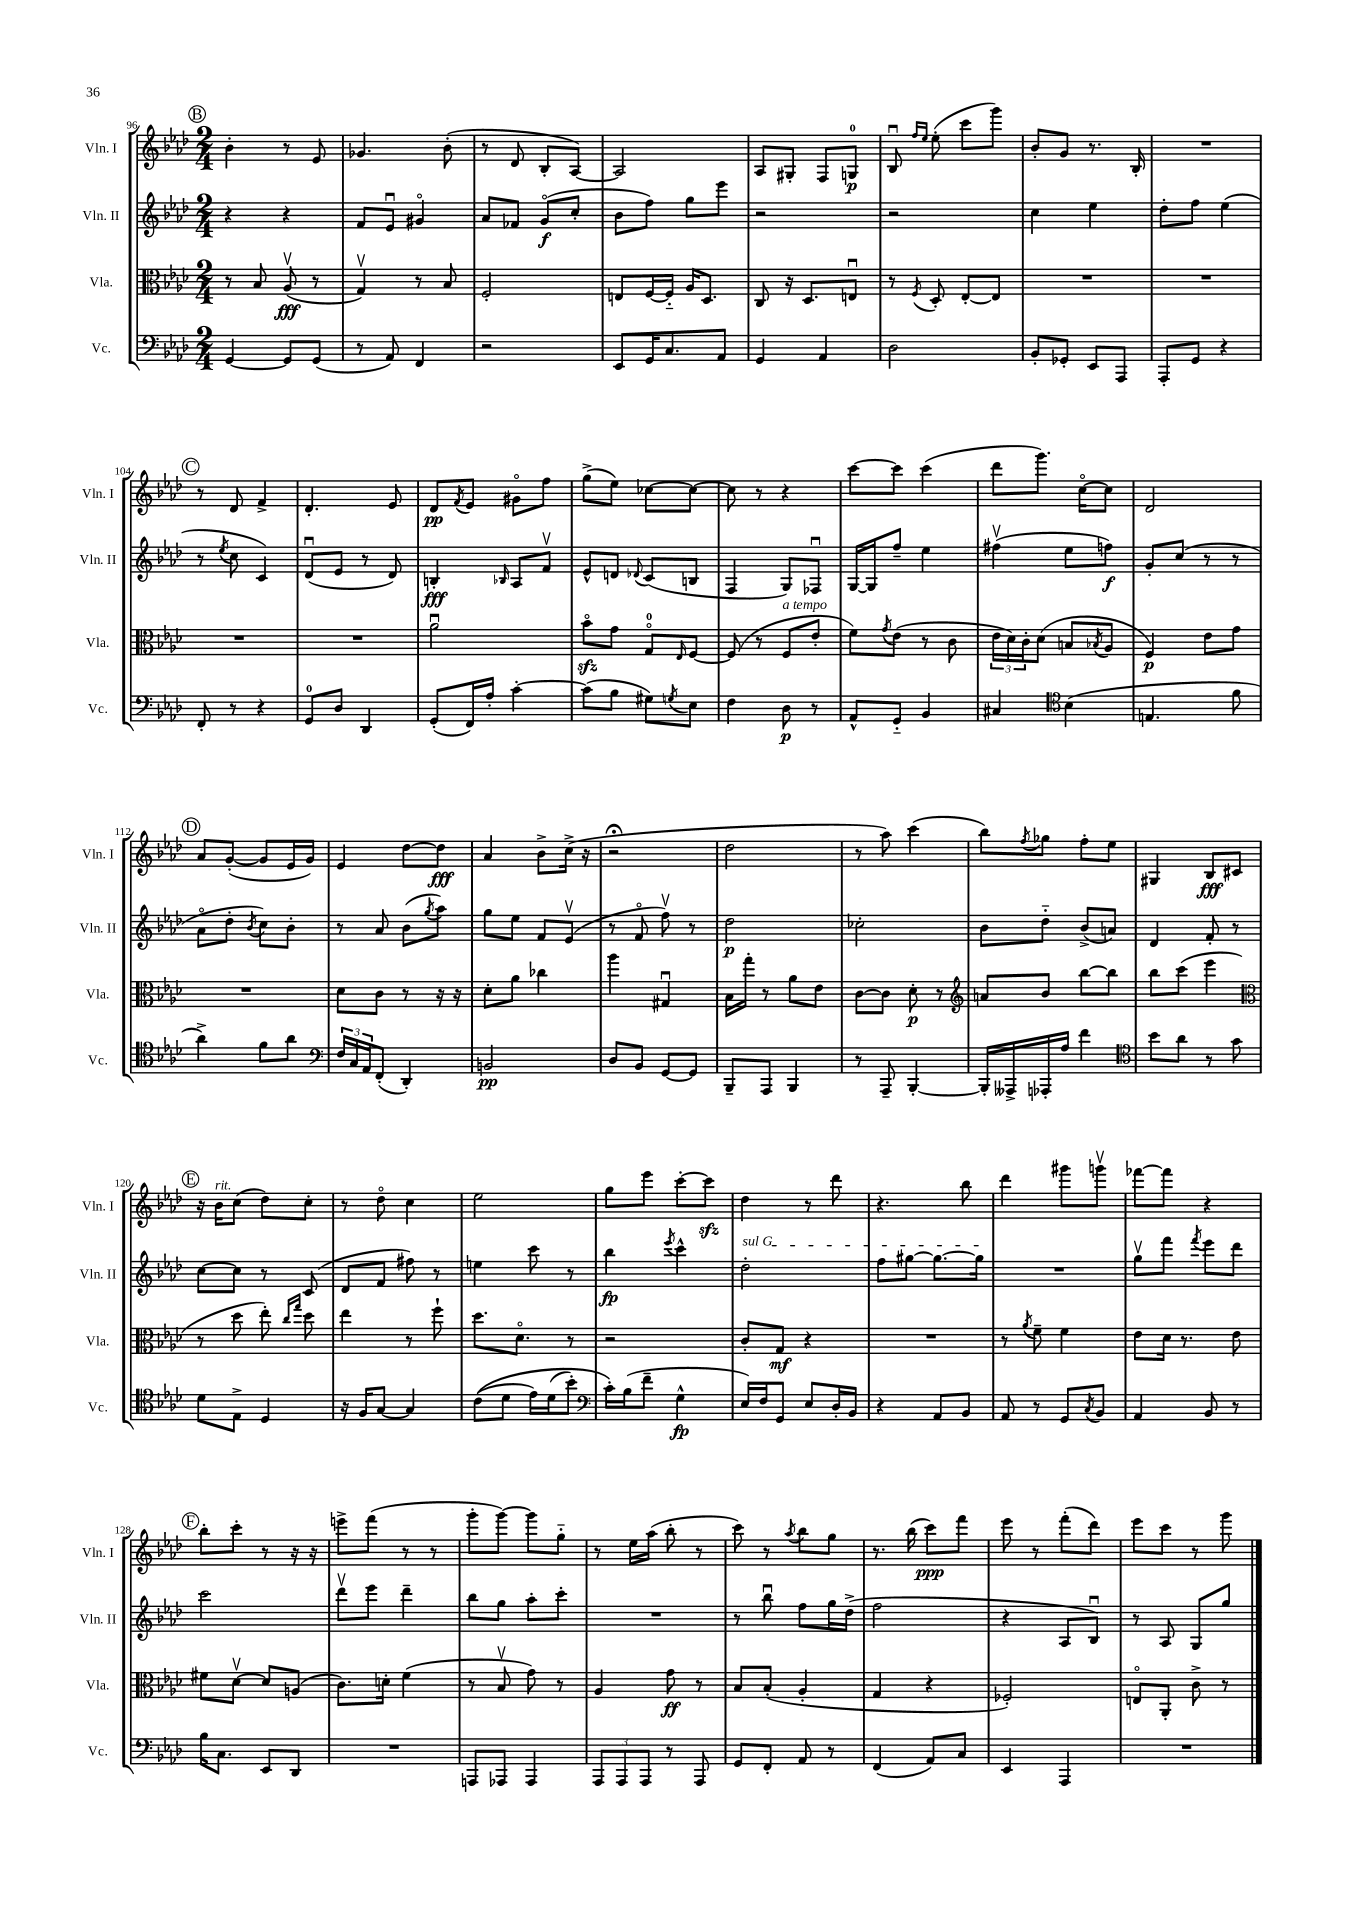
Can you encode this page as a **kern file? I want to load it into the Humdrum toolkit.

**kern	**kern	**kern	**kern
*staff4	*staff3	*staff2	*staff1
*clefF4	*clefC3	*clefG2	*clefG2
*k[b-e-a-d-]	*k[b-e-a-d-]	*k[b-e-a-d-]	*k[b-e-a-d-]
*M2/4	*M2/4	*M2/4	*M2/4
[4GG	8r	4r	4b-'
.	8B-	.	.
8GG]	(8A-v	4r	8r
(8GG	8r	.	8e-
=	=	=	=
8r	4Gv)	8f	4.g-
8AA-)	.	8e-u	.
4FF	8r	4g#o	.
.	8B-	.	(8b-'
=	=	=	=
2r	2F'	8a-	8r
.	.	8f-	8d-
.	.	(8go	8B-'
.	.	8cc'	[8A-)
=	=	=	=
8EE-	8E	8b-	2A-]
16GG	[16F	8ff)	.
8.C	16F'~]	.	.
.	16A-	8gg	.
.	8.D-	.	.
8AA-	.	8eee-	.
=	=	=	=
4GG	8C	2r	8A-
.	16r	.	8G#'
.	8.D-	.	.
4AA-	.	.	8F
.	8Eu	.	8G
=	=	=	=
2D-	8r	2r	8B-u
.	.	.	16qqff
.	8qF	.	16qqee-
.	8D-'	.	(8ee-'
.	[8E-'	.	8ccc
.	8E-]	.	8ggg)
=	=	=	=
8BB-'	2r	4cc	8b-'
8GG-'	.	.	8g
8EE-	.	4ee-	8.r
8AAA-	.	.	.
.	.	.	16B-'
=	=	=	=
8AAA-'	2r	8dd-'	2r
8GG	.	8ff	.
4r	.	(4ee-	.
=	=	=	=
8FF'	2r	8r	8r
.	.	8qee-	.
8r	.	8cc	8d-
4r	.	4c)	4f^
=	=	=	=
8GG	2r	(8d-u	4.d-'
8D-	.	8e-	.
4DD-	.	8r	.
.	.	8d-)	8e-
=	=	=	=
(8GG'	2a-u	4B'	8d-
.	.	.	8qf
16FF)	.	.	8e-
16A-'	.	.	.
.	.	16qqB-	.
[4c'	.	8A-	8g#o
.	.	8fv	8ff
=	=	=	=
(8c]	8b-o	8e-^^	(8gg^
8B-	8g	8d	8ee-)
.	.	8qqd-	.
8G#)	8Go	(8c	[8cc-
8qG	16qqE-	.	.
8E-	[8F	8B	8cc-_
=	=	=	=
4F	(8F]	4F	8cc-]
.	8r	.	8r
8D-	8F	8G)	4r
8r	8e-'	8F-u	.
=	=	=	=
8AA-^^	8f)	[16G	[8ccc
.	.	16G]	.
.	8qg	.	.
8GG'~	(8e-	8ff~	8ccc]
4BB-	8r	4ee-	(4ccc
.	8c	.	.
=	=	=	=
4C#	24e-	(4ff#v	8ddd-
.	24d-)	.	.
.	24c'	.	.
.	(8d-	.	8.ggg)
*clefC4	*	*	*
(4B-	8B	8ee-	.
.	.	.	[16cco
.	8qB-	.	.
.	8A-	8ff)	8cc]
=	=	=	=
4.E	4F)	8g'	2d-
.	.	(8cc	.
.	8e-	8r	.
8f	8g	8r	.
=	=	=	=
4a-^)	2r	8a-o	8a-
.	.	8dd-'	([8g'
.	.	8qb-	.
8f	.	8cc)	8g]
8a-	.	8b-'	16e-
.	.	.	16g)
=	=	=	=
*clefF4	*	*	*
24F	8d-	8r	4e-
24C	.	.	.
24AA-	.	.	.
(8FF'	8c	8a-	.
4DD-')	8r	(8b-	[8dd-
.	.	8qgg	.
.	16r	8aa-)	8dd-]
.	16r	.	.
=	=	=	=
2BB	8d-'	8gg	4a-
.	8a-	8ee-	.
.	4cc-	8f	8b-^
.	.	(8e-v	(16cc^
.	.	.	16r
=	=	=	=
8D-	4aa-	8r	2r;
8BB-	.	8fo	.
[8GG	4G#u	8ffv)	.
8GG]	.	8r	.
=	=	=	=
8BBB-~	16B-	2dd-	2dd-
.	16gg'	.	.
8AAA-	8r	.	.
4BBB-	8a-	.	.
.	8e-	.	.
=	=	=	=
8r	[8c	2cc-'	8r
8AAA-~	8c]	.	8aa-)
[4BBB-'	8d-'	.	(4ccc
.	8r	.	.
=	=	=	=
*	*clefG2	*	*
16BBB-']	8a	8b-	8bb-)
16AAA--^	.	.	.
.	.	.	8qff
16AAA-'	8b-	8dd-'~	8gg-
16A-	.	.	.
4f	[8bb-	(8b-^	8ff'
.	8bb-]	8a)	8ee-
=	=	=	=
*clefC4	*	*	*
8b-	8bb-	4d-	4G#
8a-	(8ccc	.	.
8r	4eee-	8f'	8B-
8g	.	8r	8c#
=	=	=	=
*	*clefC3	*	*
8d-	8r	[8cc	16r
.	.	.	16b-
8E-^	8dd-	8cc]	(8cc
4D-	8ee-')	8r	8dd-)
.	16qqcc	.	.
.	16qqgg	.	.
.	8dd-	(8c	8cc'
=	=	=	=
16r	4ee-	8d-	8r
16F	.	.	.
[8G	.	8f	8dd-o
4G]	8r	8ff#)	4cc
.	8ff`	8r	.
=	=	=	=
&((8c	8.dd-	4ee	2ee-
8d-	.	.	.
.	8.d-o	.	.
16e-)	.	8ccc	.
(16d-	.	.	.
8b-')	8r	8r	.
=	=	=	=
*clefF4	*	*	*
16c'&)	2r	4bb-	8gg
(16B-	.	.	.
8f~	.	.	8eee-
.	.	8qeee-	.
4G^^	.	4ccc^^	[8ccc'
.	.	.	8ccc]
=	=	=	=
16E-)	8c'	2dd-'	4dd-
16F	.	.	.
8GG	8G	.	.
8E-	4r	.	8r
16D-'	.	.	8ddd-
16BB-	.	.	.
=	=	=	=
4r	2r	8ff	4.r
.	.	[8gg#	.
8AA-	.	8.gg#_	.
8BB-	.	.	8bb-
.	.	16gg#]	.
=	=	=	=
8AA-	8r	2r	4ddd-
.	8qa-	.	.
8r	8f~	.	.
8GG	4f	.	8ggg#
8qC	.	.	.
8BB-	.	.	8gggv
=	=	=	=
4AA-	8e-	8ggv	[8fff-
.	16d-	8fff	8fff-]
.	8.r	.	.
.	.	8qfff	.
8BB-	.	8eee-	4r
8r	8e-	8ddd-	.
=	=	=	=
16B-	8f#	2ccc	8bb-'
8.C	.	.	.
.	[8d-v	.	8ccc'
8EE-	8d-]	.	8r
8DD-	(8A	.	16r
.	.	.	16r
=	=	=	=
2r	8.c)	8ddd-v	8eee^
.	.	8eee-	(8fff
.	16d'	.	.
.	(4f	4ddd-~	8r
.	.	.	8r
=	=	=	=
8AAA	8r	8bb-	8ggg'
8AAA-	8B-v	8gg	[8ggg)
4AAA-	8g)	8aa-'	8ggg]
.	8r	8ccc'	8gg'~
=	=	=	=
12AAA-	4A-	2r	8r
12AAA-	.	.	.
.	.	.	16ee-
12AAA-	.	.	.
.	.	.	(16aa-
8r	8g	.	8bb-'
8AAA-	8r	.	8r
=	=	=	=
8GG	8B-	8r	8ccc)
8FF'	(8B-'	8bb-u	8r
.	.	.	8qaa-
8AA-	4A-'	8ff	8bb-
8r	.	16gg	8gg
.	.	(16dd-^	.
=	=	=	=
(4FF	4G	2ff	8.r
.	.	.	(16bb-
8AA-)	4r	.	8ccc)
8C	.	.	8fff
=	=	=	=
4EE-	2F-')	4r	8eee-
.	.	.	8r
4AAA-	.	8A-	(8fff'
.	.	8B-u)	8ddd-)
=	=	=	=
2r	8Eo	8r	8eee-
.	8AA-'	8A-	8ccc
.	8c^	8G	8r
.	8r	8gg	8ggg
==	==	==	==
*-	*-	*-	*-
